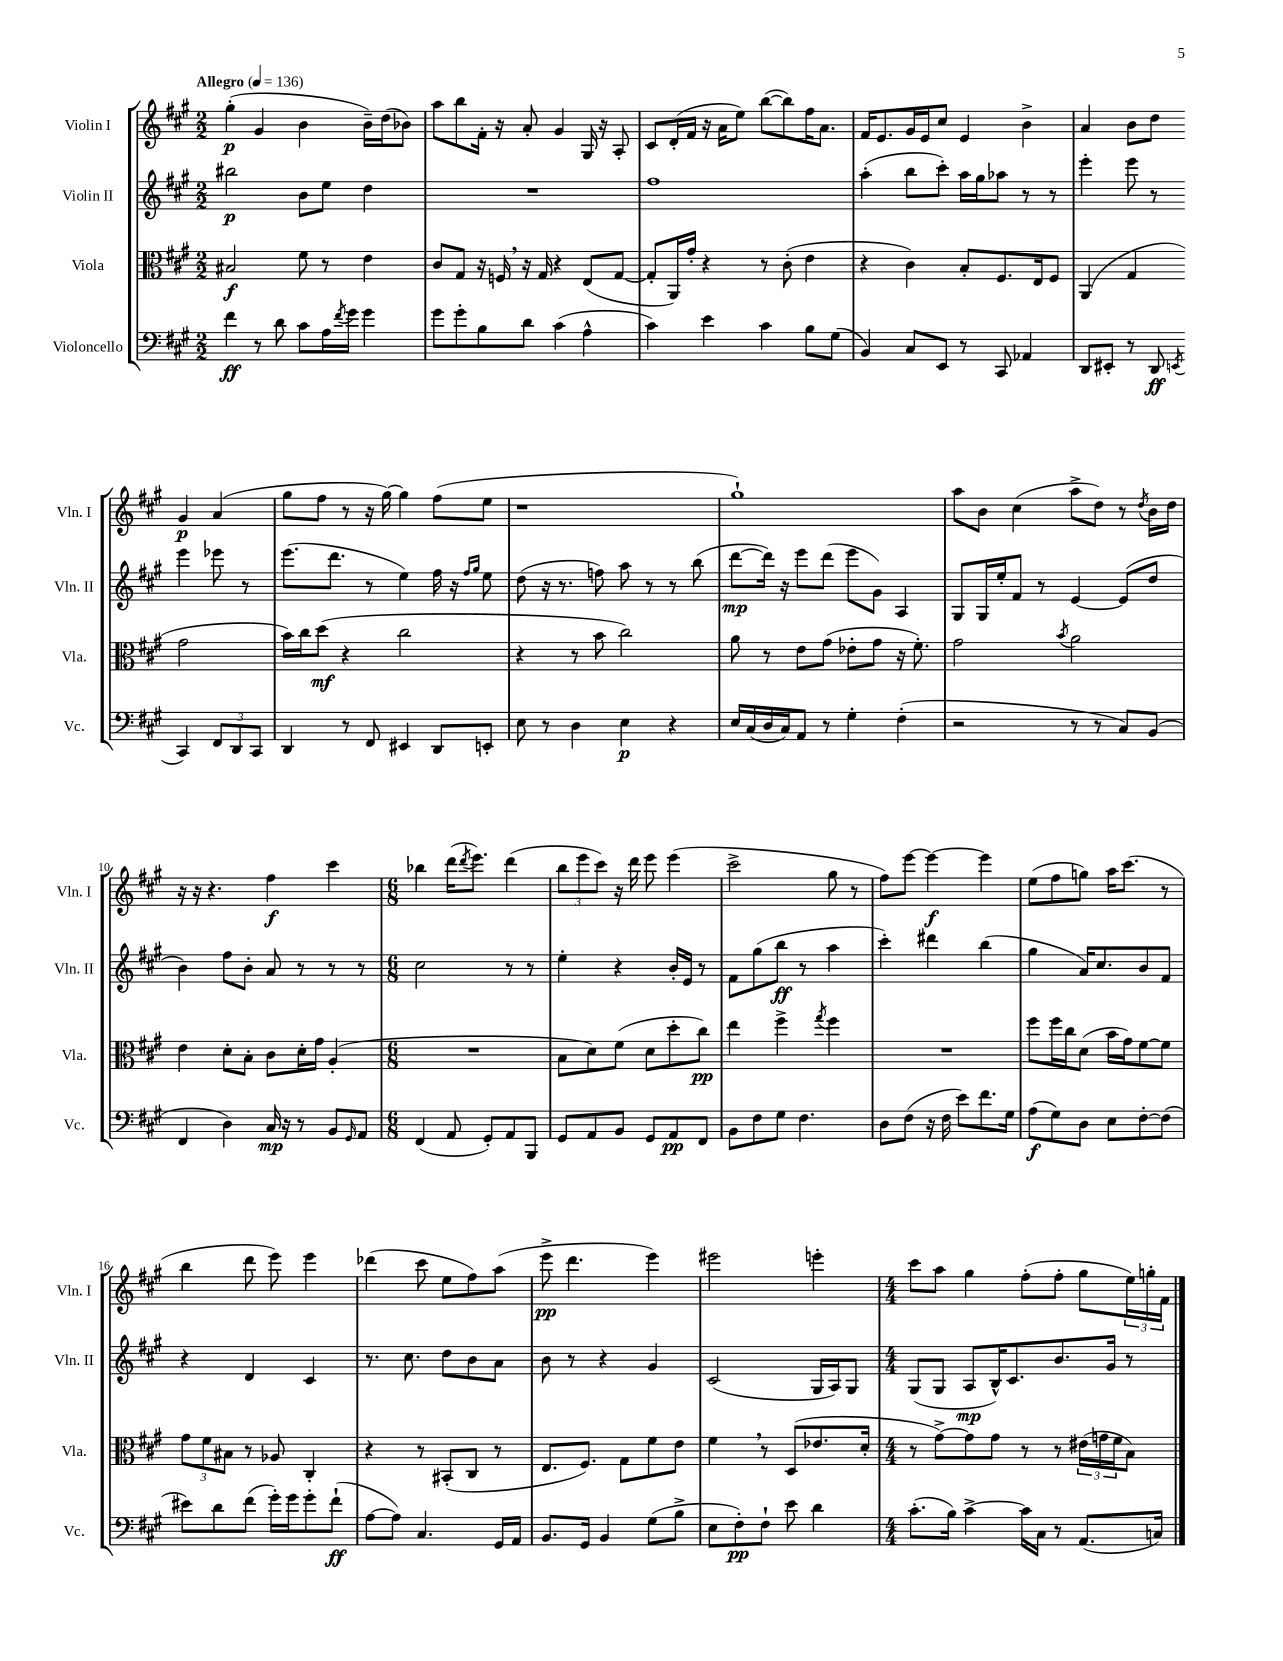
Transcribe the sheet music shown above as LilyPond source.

<<
\new StaffGroup <<
\new Staff = "s0" \with { instrumentName = "Violin I" shortInstrumentName = "Vln. I" } {
    \clef treble \key a \major \numericTimeSignature \time 2/2 \tempo "Allegro" 4 = 136
    gis''4-.\p( gis'4 b'4 b'16--) d''16( bes'8) |
    a''8 b''8 fis'16-. r16 a'8-. gis'4 gis16 r16 a8-. |
    cis'8 d'16-.( fis'16 r16 a'16 e''8) b''8~( b''8) fis''16 a'8. |
    fis'16 e'8. gis'16 e'16 cis''8 e'4 b'4-> |
    a'4 b'8 d''8 gis'4\p a'4( |
    gis''8 fis''8 r8 r16 gis''16~) gis''4 fis''8( e''8 |
    r1 |
    gis''1-!) |
    a''8 b'8 cis''4( a''8-> d''8) r8 \acciaccatura { d''8 } b'16 d''16 |
    r16 r16 r4. fis''4\f cis'''4 |
    \numericTimeSignature \time 6/8 bes''4 d'''16( \acciaccatura { d'''8 } e'''8.) d'''4( |
    \tuplet 3/2 { b''8 e'''8 cis'''8) } r16 d'''16 e'''8 e'''4( |
    cis'''2-> gis''8 r8 |
    fis''8) e'''8~ e'''4~\f e'''4 |
    e''8( fis''8 g''8) a''16 cis'''8.( r8 |
    b''4 d'''8 e'''8) e'''4 |
    des'''4( cis'''8 e''8 fis''8) a''8( |
    e'''8->\pp d'''4. e'''4) |
    eis'''2 e'''4-. |
    \numericTimeSignature \time 4/4 cis'''8 a''8 gis''4 fis''8-.( fis''8-. gis''8 \tuplet 3/2 { e''16) g''16-. fis'16 } \bar "|." |
}
\new Staff = "s1" \with { instrumentName = "Violin II" shortInstrumentName = "Vln. II" } {
    \clef treble \key a \major \numericTimeSignature \time 2/2
    bis''2\p b'8 e''8 d''4 |
    R1 |
    fis''1 |
    a''4-.( b''8 cis'''8-.) a''16 gis''16 aes''8 r8 r8 |
    e'''4-. e'''8 r8 e'''4 ees'''8 r8 |
    e'''8.( d'''8. r8 e''4) fis''16 r16 \grace { fis''16 gis''16 } e''8 |
    d''8( r16 r8. f''8) a''8 r8 r8 b''8( |
    d'''8~\mp d'''16) r16 e'''8 d'''8( e'''8 gis'8) a4 |
    gis8 gis16 e''16-. fis'8 r8 e'4~ e'8( d''8 |
    b'4) fis''8 b'8-. a'8 r8 r8 r8 |
    \numericTimeSignature \time 6/8 cis''2 r8 r8 |
    e''4-. r4 b'16-. e'16 r8 |
    fis'8 gis''8( b''8\ff r8 a''4 |
    cis'''4-.) dis'''4 b''4( |
    gis''4 a'16) cis''8. b'8 fis'8 |
    r4 d'4 cis'4 |
    r8. cis''8. d''8 b'8 a'8 |
    b'8 r8 r4 gis'4 |
    cis'2( gis16 a16) gis8 |
    \numericTimeSignature \time 4/4 gis8( gis8 a8\mp b16-^) cis'8. b'8. gis'16 r8 \bar "|." |
}
\new Staff = "s2" \with { instrumentName = "Viola" shortInstrumentName = "Vla." } {
    \clef alto \key a \major \numericTimeSignature \time 2/2
    bis2\f fis'8 r8 e'4 |
    cis'8 gis8 r16 f16 \breathe r16 gis16 r4 e8( gis8~ |
    gis8-. a,16) gis'16-. r4 r8 cis'8-.( e'4 |
    r4 cis'4) b8-. fis8. e16 fis8 |
    a,4( gis4 gis'2 |
    b'16) cis''16 d''8\mf( r4 cis''2 |
    r4 r8 b'8 cis''2) |
    a'8 r8 e'8 gis'8( ees'8-. gis'8 r16 fis'8.-.) |
    gis'2 \acciaccatura { b'8 } a'2 |
    e'4 d'8-. b8-. cis'8 d'16-. gis'16 a4-.( |
    \numericTimeSignature \time 6/8 R2. |
    b8 d'8) fis'8( d'8 d''8-. cis''8\pp) |
    e''4 fis''4-> \acciaccatura { gis''8 } fis''4 |
    R2. |
    fis''8 fis''16 cis''16 d'8( b'16 gis'16) fis'8~ fis'8 |
    \tuplet 3/2 { gis'8 fis'8 bis8 } r8 aes8 cis4-. |
    r4 r8 bis,8-.( cis8 r8 |
    e8. fis8.) gis8 fis'8 e'8 |
    fis'4 \breathe r8 d8( ees'8. d'16-. |
    \numericTimeSignature \time 4/4 r8 gis'8~->) gis'8 gis'8 r8 r8 \tuplet 3/2 { eis'16( g'16 fis'16 } b8) \bar "|." |
}
\new Staff = "s3" \with { instrumentName = "Violoncello" shortInstrumentName = "Vc." } {
    \clef bass \key a \major \numericTimeSignature \time 2/2
    fis'4\ff r8 d'8 cis'8 a16 \acciaccatura { fis'8 } gis'16 gis'4 |
    gis'8 gis'8-. b8 d'8 cis'4( a4-^ |
    cis'4) e'4 cis'4 b8 gis8( |
    b,4) cis8 e,8 r8 cis,8 aes,4 |
    d,8 eis,8-. r8 d,8\ff \acciaccatura { e,8 } cis,4 \tuplet 3/2 { fis,8 d,8 cis,8 } |
    d,4 r8 fis,8 eis,4 d,8 e,8-. |
    e8 r8 d4 e4\p r4 |
    e16 cis16( d16 cis16) a,8 r8 gis4-. fis4-.( |
    r2 r8 r8 cis8) b,8( |
    fis,4 d4) cis16\mp r16 r8 b,8 \grace { gis,16 } a,8 |
    \numericTimeSignature \time 6/8 fis,4( a,8 gis,8-.) a,8 b,,8 |
    gis,8 a,8 b,8 gis,8 a,8\pp fis,8 |
    b,8 fis8 gis8 fis4. |
    d8 fis8( r16 fis16 e'8) fis'8. gis16 |
    a8\f( gis8) d8 e8 fis8~-. fis8( |
    eis'8) d'8 fis'8( gis'16-.) gis'16 gis'8-. fis'8-!\ff( |
    a8~ a8) cis4. gis,16 a,16 |
    b,8. gis,16 b,4 gis8( b8-> |
    e8 fis8-.\pp) fis8-! e'8 d'4 |
    \numericTimeSignature \time 4/4 cis'8.-.( b16) cis'4~-> cis'16 cis16 r8 a,8.( c16) \bar "|." |
}
>>
>>
